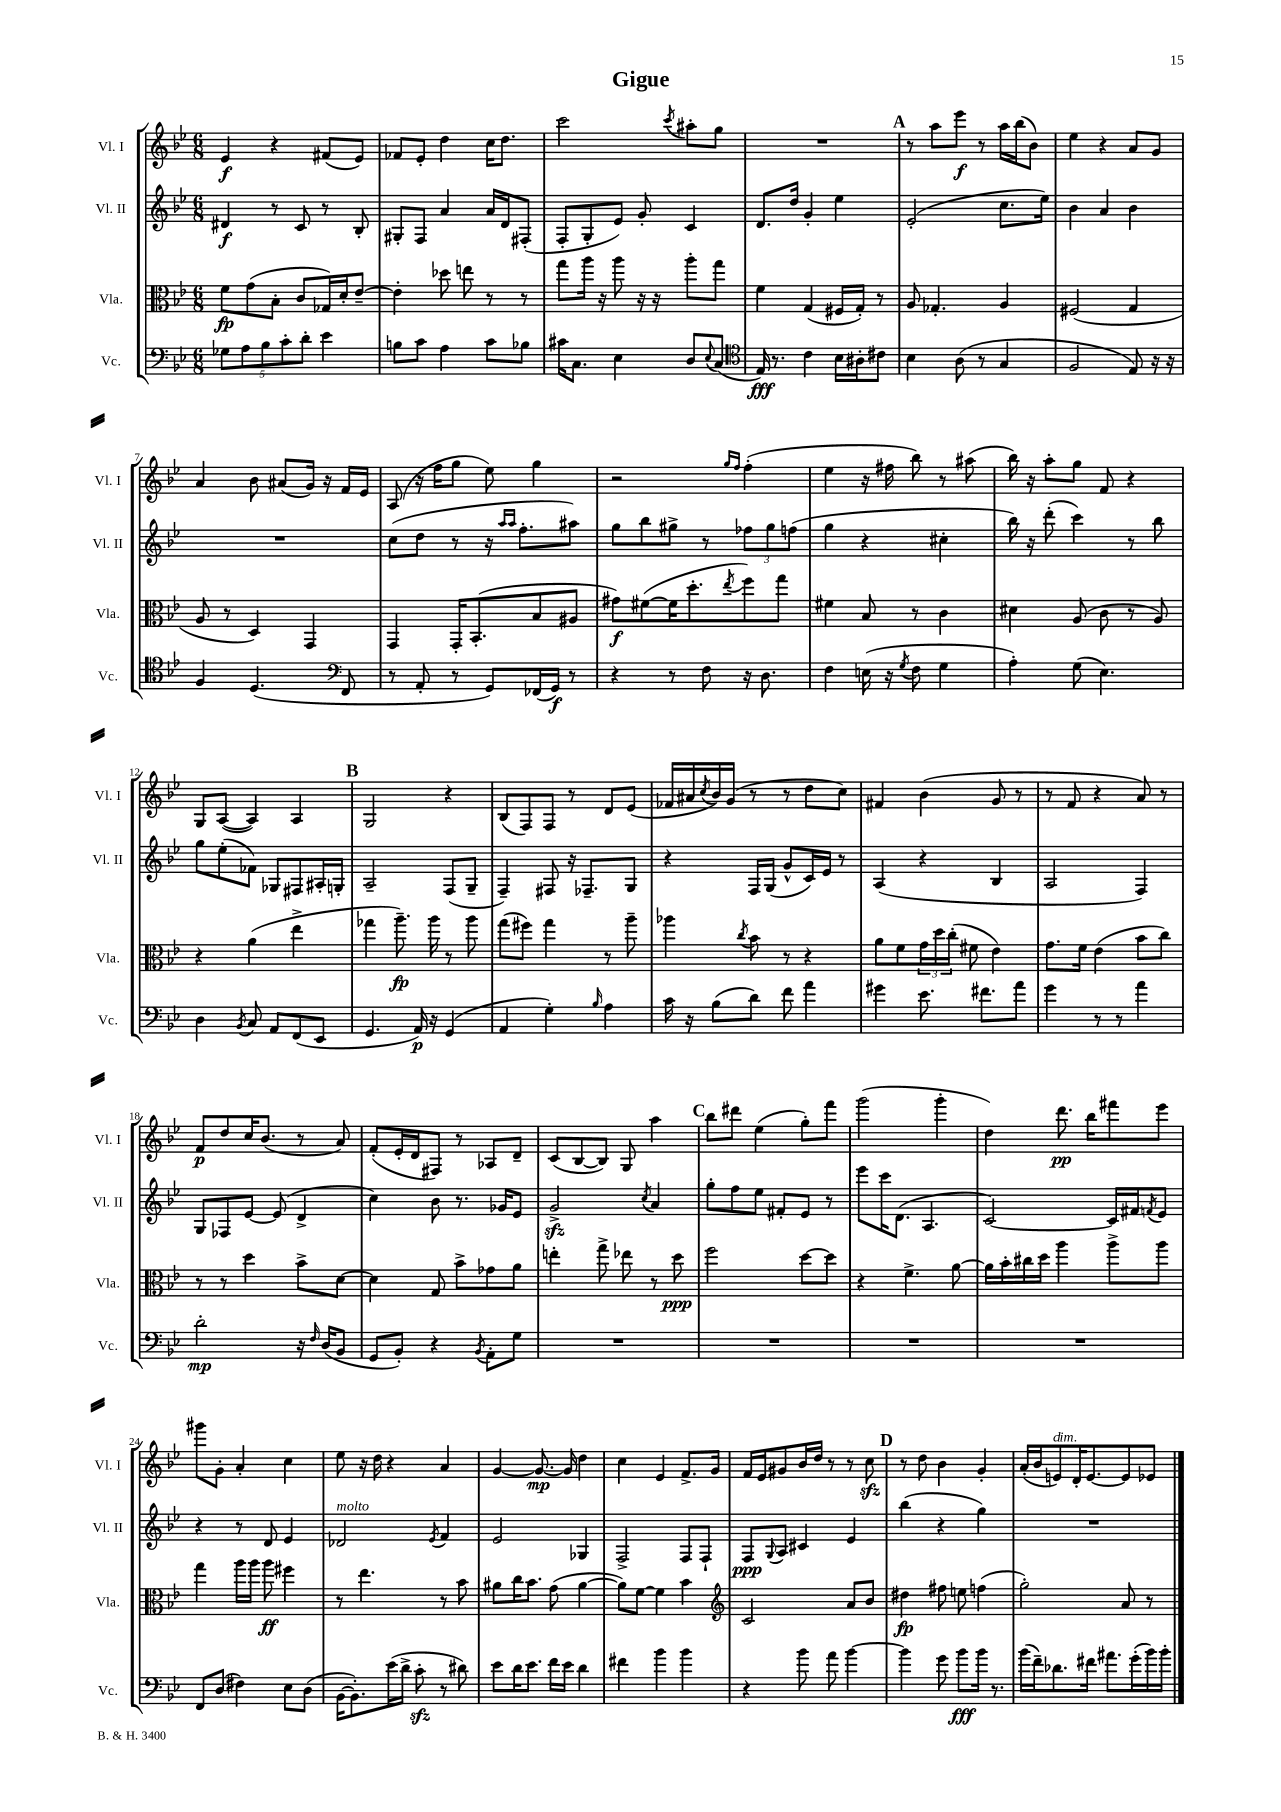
\header { title = "Gigue" }
<<
\new StaffGroup <<
\new Staff = "s0" \with { instrumentName = "Vl. I" shortInstrumentName = "Vl. I" } {
    \clef treble \key bes \major \numericTimeSignature \time 6/8
    ees'4\f r4 fis'8( ees'8) |
    fes'8 ees'8-. d''4 c''16 d''8. |
    c'''2 \acciaccatura { c'''8 } ais''8-. g''8 |
    R2. |
    \mark \markup { \bold "A" } r8 a''8 ees'''8\f r8 a''16 bes''16( bes'8) |
    ees''4 r4 a'8 g'8 |
    a'4 bes'8 ais'8( g'16) r16 f'16 ees'16 |
    a8( r16 f''16 g''8 ees''8) g''4 |
    r2 \grace { g''16 f''16 } f''4-.( |
    ees''4 r16 fis''16 bes''8) r8 ais''8( |
    bes''16) r16 a''8-. g''8 f'8 r4 |
    g8 a8~( a4) a4 |
    \mark \markup { \bold "B" } g2 r4 |
    bes8( f8) f8 r8 d'8 ees'8( |
    fes'16 ais'16 \acciaccatura { c''8 } bes'16) g'16( r8 r8 d''8 c''8) |
    fis'4 bes'4( g'8 r8 |
    r8 f'8 r4 a'8) r8 |
    f'8\p d''8 c''16 bes'8.( r8 a'8) |
    f'8-.( ees'16-. d'16 fis8) r8 aes8 d'8-- |
    c'8( bes8~ bes8) g8 a''4 |
    \mark \markup { \bold "C" } bes''8 dis'''8 ees''4( g''8-.) f'''8 |
    g'''2( g'''4-. |
    d''4) d'''8.\pp bes''16 fis'''8 ees'''8 |
    gis'''8 g'8-. a'4-. c''4 |
    ees''8 r16 d''16 r4 a'4 |
    g'4~ g'8.~\mp g'16 d''4 |
    c''4 ees'4 f'8.-> g'16 |
    f'16 ees'16 gis'8 bes'16 d''16 r8 r8 c''8\sfz |
    \mark \markup { \bold "D" } r8 d''8 bes'4 g'4-. |
    a'16-.( bes'16 e'8^\markup { \italic "dim." }) d'16-. e'8.~ e'8 ees'8 \bar "|." |
}
\new Staff = "s1" \with { instrumentName = "Vl. II" shortInstrumentName = "Vl. II" } {
    \clef treble \key bes \major \numericTimeSignature \time 6/8
    dis'4\f r8 c'8 r8 bes8-. |
    gis8-. f8 a'4 a'16 d'16 fis8-.( |
    f8-. g8-. ees'8) g'8-. c'4 |
    d'8. d''16 g'4-. ees''4 |
    \mark \markup { \bold "A" } ees'2-.( c''8. ees''16) |
    bes'4 a'4 bes'4 |
    R2. |
    c''8( d''8 r8 r16 \grace { a''16 a''16 } f''8.-. ais''8) |
    g''8 bes''8 gis''8-> r8 \tuplet 3/2 { fes''8 gis''8 f''8( } |
    g''4 r4 cis''4-. |
    bes''16) r16 d'''8-.( c'''4) r8 bes''8 |
    g''8 ees''8-.( fes'8) ges8 fis8 ais16-. g16-. |
    \mark \markup { \bold "B" } a2-- f8( g8-- |
    f4--) fis8 r16 fes8.-- g8 |
    r4 f16 g16( g'8-^ c'16) ees'16 r8 |
    a4( r4 bes4 |
    a2 f4) |
    g8 fes8 ees'8~ ees'8( d'4-> |
    c''4) bes'8 r8. ges'16 ees'8 |
    g'2->\sfz \acciaccatura { c''8 } a'4 |
    \mark \markup { \bold "C" } g''8-. f''8 ees''8 fis'8-. ees'8 r8 |
    ees'''8 c'''16 d'8.( a4. |
    c'2~) c'16 fis'16 \acciaccatura { f'8 } ees'8 |
    r4 r8 d'8 ees'4 |
    des'2^\markup { \italic "molto" } \acciaccatura { ees'8 } f'4 |
    ees'2 ges4 |
    f2-> f8 f8-! |
    f8\ppp \appoggiatura { g8 } a8 cis'4 ees'4 |
    \mark \markup { \bold "D" } bes''4( r4 g''4) |
    R2. \bar "|." |
}
\new Staff = "s2" \with { instrumentName = "Vla." shortInstrumentName = "Vla." } {
    \clef alto \key bes \major \numericTimeSignature \time 6/8
    f'8\fp g'8( bes8-. c'8 ges16) d'16-. ees'8~-- |
    ees'4-. des''8 e''8 r8 r8 |
    g''8 a''16 r16 a''8 r16 r16 a''8-. g''8 |
    f'4 g4( fis16 g16-.) r8 |
    \mark \markup { \bold "A" } a8 ges4.-. a4 |
    fis2( g4 |
    a8 r8 d4) g,4 |
    g,4 g,16-. bes,8.-.( bes8 ais8 |
    gis'8\f) fis'8~( fis'16 d''8.-. \acciaccatura { ees''8 } f''8) g''8 |
    fis'4 bes8 r8 c'4 |
    dis'4 a8( c'8 r8 a8) |
    r4 a'4( ees''4-> |
    \mark \markup { \bold "B" } ges''4 a''8.--\fp) a''16 r8 a''8 |
    g''8( fis''8) g''4 r8 a''8-- |
    aes''4 \acciaccatura { c''8 } bes'8 r8 r4 |
    a'8 f'8 \tuplet 3/2 { g'16 d''16 c''16-.( } fis'8 ees'4) |
    g'8. f'16 ees'4( bes'8 c''8) |
    r8 r8 d''4 bes'8-> d'8~ |
    d'4 g8 bes'8-> ges'8 a'8 |
    e''4-. g''8-> ees''8 r8 d''8\ppp |
    \mark \markup { \bold "C" } f''2 d''8~ d''8 |
    r4 f'4.-> a'8~ |
    a'16 bes'16-. cis''16 d''16 a''4 a''8-> a''8 |
    g''4 a''16 a''16 a''8\ff fis''4 |
    r8 ees''4. r8 bes'8 |
    ais'8 c''16 bes'8. g'8( ais'4~ |
    ais'8) f'8~ f'4 bes'4 |
    \clef treble c'2 a'8 bes'8 |
    \mark \markup { \bold "D" } dis''4\fp fis''8 e''8 f''4( |
    g''2-.) a'8 r8 \bar "|." |
}
\new Staff = "s3" \with { instrumentName = "Vc." shortInstrumentName = "Vc." } {
    \clef bass \key bes \major \numericTimeSignature \time 6/8
    \tuplet 5/4 { ges8 a8 bes8 c'8-. d'8-. } ees'4 |
    b8 c'8 a4 c'8 bes8 |
    cis'16 c8. ees4 d8 \appoggiatura { ees8 } c8( |
    \clef tenor ees16\fff) r8. c'4 bes16 ais16-. cis'8 |
    \mark \markup { \bold "A" } bes4 a8( r8 g4 |
    f2 ees8) r16 r16 |
    f4 d4.( \clef bass f,8 |
    r8 a,8-. r8 g,8) fes,16( g,16\f) r8 |
    r4 r8 f8 r16 d8. |
    f4 e16( r16 \acciaccatura { g8 } f8 g4 |
    a4-.) g8( ees4.) |
    d4 \acciaccatura { bes,8 } c8 a,8 f,8( ees,8 |
    \mark \markup { \bold "B" } g,4. a,16\p) r16 g,4( |
    a,4 g4-.) \grace { bes16 } a4 |
    c'16 r16 bes8( d'8) f'8 a'4 |
    gis'4 ees'8. fis'8. a'8 |
    g'4 r8 r8 a'4 |
    d'2-.\mp r16 \grace { f16 } d16( bes,8 |
    g,8 bes,8-.) r4 \acciaccatura { bes,8 } a,8-. g8 |
    R2. |
    \mark \markup { \bold "C" } R2. |
    R2. |
    R2. |
    f,8 d8( fis4) ees8 d8( |
    bes,16~ bes,8.-.) ees'16( d'16-> c'8-.\sfz r8 dis'8) |
    ees'8 d'16 ees'8. f'16 ees'16 d'4 |
    fis'4 bes'4 bes'4 |
    r4 bes'8 a'8 bes'4~ |
    \mark \markup { \bold "D" } bes'4 g'8 bes'8\fff bes'16 r8. |
    bes'16( f'16--) des'8. fis'16 ais'8. g'16-.( bes'16) bes'16-. \bar "|." |
}
>>
>>
